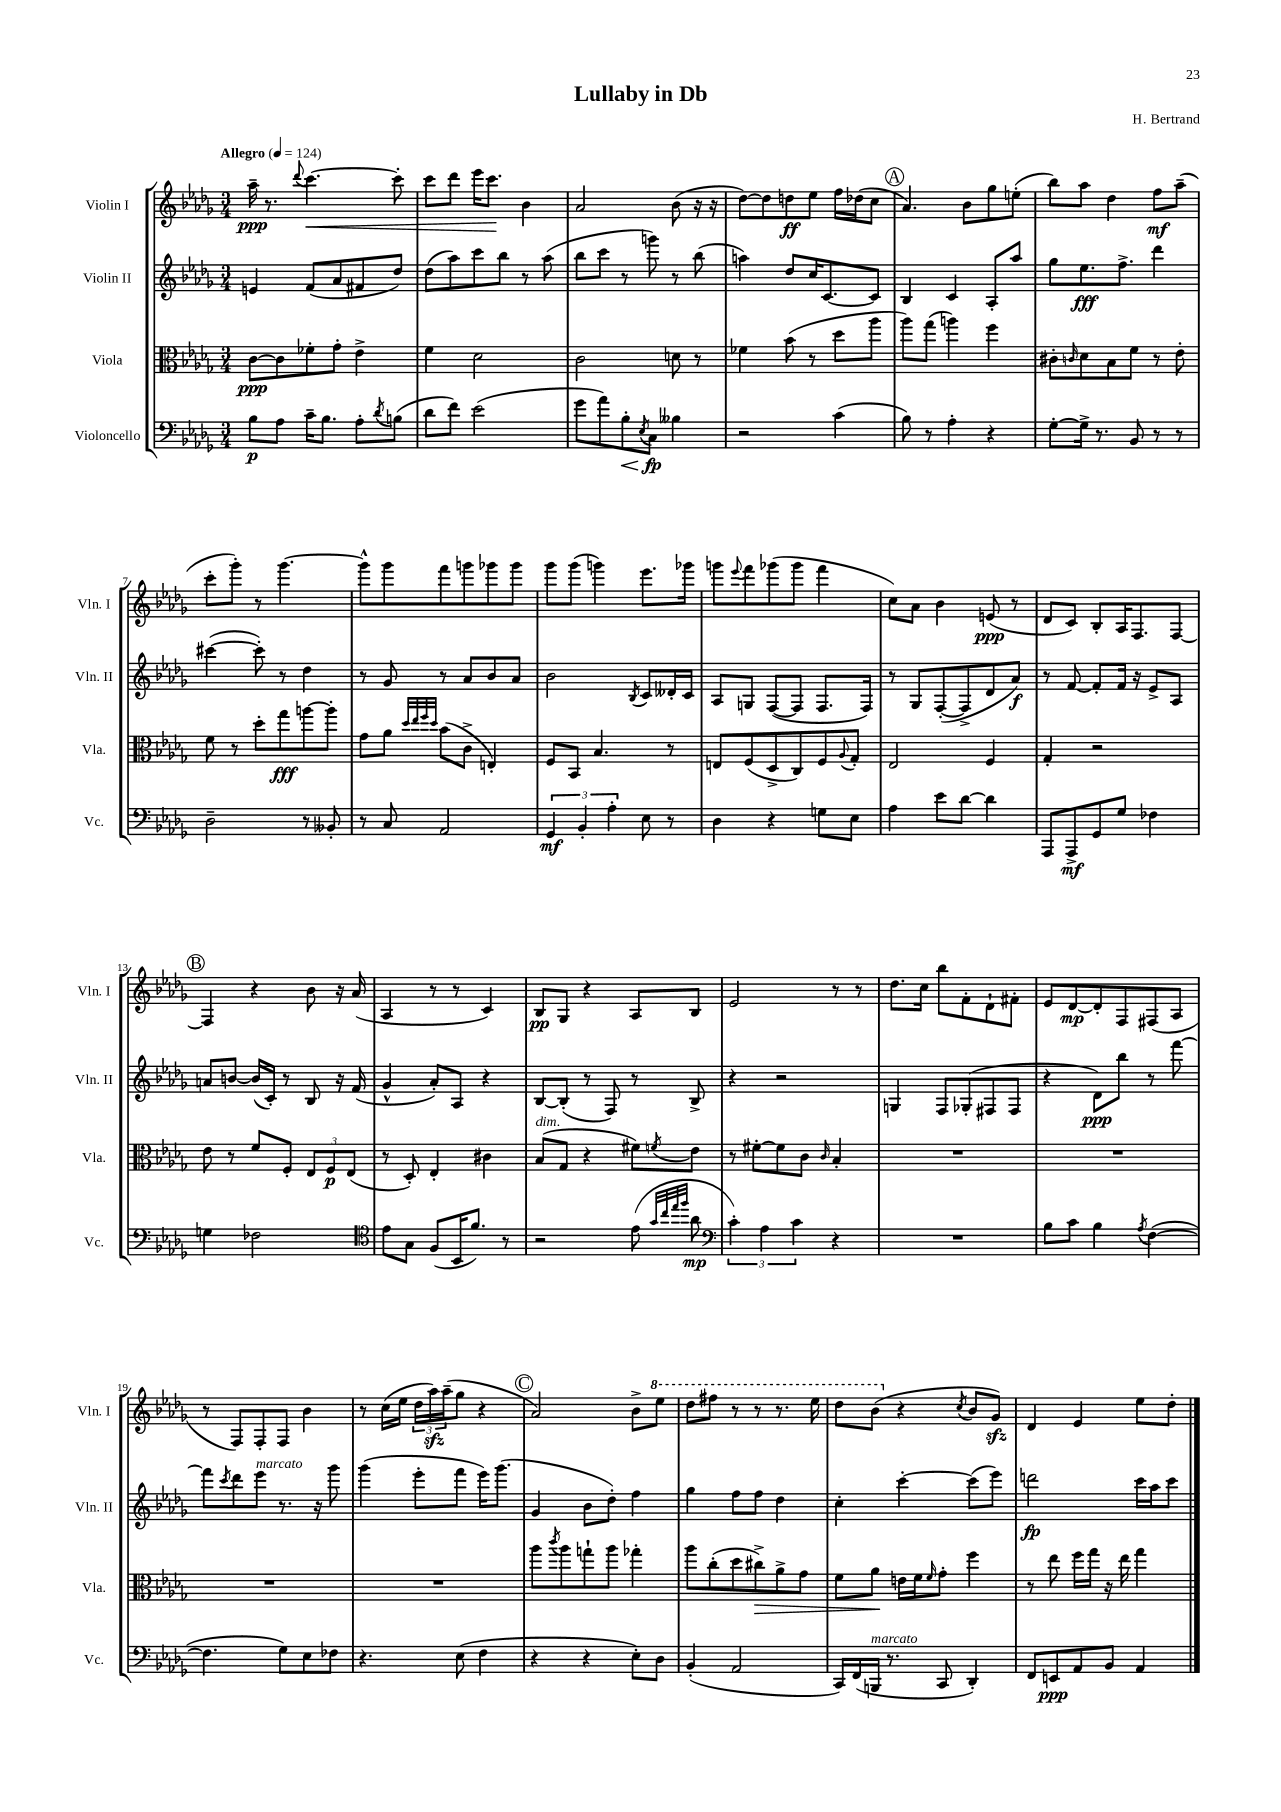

**kern	**kern	**kern	**kern
*staff4	*staff3	*staff2	*staff1
*clefF4	*clefC3	*clefG2	*clefG2
*k[b-e-a-d-g-]	*k[b-e-a-d-g-]	*k[b-e-a-d-g-]	*k[b-e-a-d-g-]
*M3/4	*M3/4	*M3/4	*M3/4
*MM124	*MM124	*MM124	*MM124
8B-	[8c	4e	16aa-~
.	.	.	8.r
8A-	8c]	.	.
.	.	.	8qqddd-
16c~	8f-'	(8f	[4.ccc
8.B-	.	.	.
.	8g-'	8a-	.
8A-'	4e-^	8f#	.
8qd-	.	.	.
(8B	.	8dd-)	8ccc']
=	=	=	=
8d-	4f	(8dd-	8ccc
8f)	.	8aa-)	8ddd-
(2e-	2d-	8ccc	16eee-
.	.	.	8.ccc
.	.	8bb-	.
.	.	8r	4b-
.	.	(8aa-	.
=	=	=	=
8g-	2c	8bb-	2a-
8a-)	.	8ccc	.
8B-'	.	8r	.
8qE-	.	.	.
8C	.	8ggg)	.
4B--	8d	8r	(8b-
.	8r	(8bb-	16r
.	.	.	16r
=	=	=	=
2r	4f-	4aa)	[8dd-)
.	.	.	8dd-]
.	(8b-	8dd-	8dd
.	8r	16cc	8ee-
.	.	[8.c	.
(4c	8dd-	.	16ff
.	.	.	(16dd-
.	8aa-	8c]	8cc
=	=	=	=
8B-)	8aa-)	4B-	4.a-)
8r	(8gg-	.	.
4A-'	4aa)	4c	.
.	.	.	8b-
4r	4ff	8A-'	8gg-
.	.	8aa-	(8ee'
=	=	=	=
[8G-'	8c#'	8gg-	8bb-)
.	16qqc	.	.
16G-^]	8d-	8.ee-	8aa-
8.r	.	.	.
.	8B-	.	4dd-
.	.	8.ff^	.
8BB-	8f	.	.
8r	8r	4ddd-	8ff
8r	8e-'	.	(8aa-~
=	=	=	=
2D-~	8f	([4ccc#	8ccc'
.	8r	.	8ggg-')
.	8dd-'	8ccc#'])	8r
.	8gg-	8r	[4.ggg-
8r	[8aa	4dd-	.
8BB--'	8aa']	.	.
=	=	=	=
8r	8g-	8r	8ggg-^^]
8C	8a-	8g-	8ggg-
.	32qqdd-	.	.
.	32qqee-	.	.
.	32qqff	.	.
.	32qqdd-	.	.
2AA-	(8b-	8r	8fff
.	8c^	8a-	8ggg
.	4E')	8b-	8ggg-
.	.	8a-	8ggg-
=	=	=	=
6GG-	8F	2b-	8ggg-
.	8BB-	.	(8ggg-
6BB-'	.	.	.
.	4.B-	.	4ggg)
6A-'	.	.	.
.	.	8qB-	.
8E-	.	8c	8.eee-
8r	8r	16d--'	.
.	.	16c	16ggg-
=	=	=	=
4D-	8E	8A-	8ggg
.	.	.	8qqeee-
.	(8F	8G	8fff
4r	8D-^	([8F	(8ggg-
.	8C)	8F]	8ggg-
8G	8F	8.F	4fff
.	8qqA-	.	.
8E-	8G-'	.	.
.	.	16F)	.
=	=	=	=
4A-	2E-	8r	8cc)
.	.	8G-	8a-
8e-	.	([8F'	4b-
[8d-	.	8F^]	.
4d-]	4F	8d-	(8e
.	.	8a-)	8r
=	=	=	=
8AAA-	4G-'	8r	8d-
8AAA-^	.	[8f	8c)
8GG-	2r	8f']	8B-'
8G-	.	16f	16A-
.	.	16r	8.F
4F-	.	8e-^	.
.	.	8A-	[8F
=	=	=	=
4G	8e-	8a	4F]
.	8r	[8b	.
2F-	8f	(16b]	4r
.	.	16c')	.
.	8F'	8r	.
.	12E-	8B-	8b-
.	12F	.	.
.	.	16r	16r
.	(12E-	.	.
.	.	(16f	(16a-
=	=	=	=
*clefC4	*	*	*
8e-	8r	4g-^^	4A-
8G-	8D-')	.	.
(8F	4E-'	8a-')	8r
16BB-	.	8A-	8r
8.f)	.	.	.
.	4c#	4r	4c)
8r	.	.	.
=	=	=	=
2r	(8B-	[8B-	8B-
.	8G-	(8B-']	8G-
.	4r	8r	4r
.	.	8F)	.
(8e-	8f#)	8r	8A-
32qqg-	.	.	.
32qqcc	.	.	.
32qqee-	.	.	.
32qqff	8qf	.	.
8a-	8e-	8B-^	8B-
=	=	=	=
*clefF4	*	*	*
6c')	8r	4r	2e-
.	[8f#'	.	.
6A-	.	.	.
.	8f#]	2r	.
6c	.	.	.
.	8c	.	.
.	16qqc	.	.
4r	4B-'	.	8r
.	.	.	8r
=	=	=	=
2.r	2.r	4G	8.dd-
.	.	.	16cc
.	.	8F	8bb-
.	.	(8G-'	8f'
.	.	8F#	8d-`
.	.	8F#	8f#'
=	=	=	=
8B-	2.r	4r	8e-
8c	.	.	[8d-
4B-	.	8d-)	8d-']
.	.	8bb-	8F
8qA-	.	.	.
([4F	.	8r	(8F#
.	.	[8fff	8A-
=	=	=	=
4.F]	2.r	8fff]	8r
.	.	8qccc	.
.	.	8ddd-	8F)
.	.	8eee-	8F'
8G-)	.	8.r	8F
8E-	.	.	4b-
.	.	16r	.
8F-	.	8ggg-	.
=	=	=	=
4.r	2.r	(4ggg-	8r
.	.	.	(16cc
.	.	.	16ee-
.	.	8eee-'	24dd-
.	.	.	24aa-)
.	.	.	(24aa-~
(8E-	.	8fff	8gg-
4F	.	16eee-)	4r
.	.	(8.ggg-	.
=	=	=	=
4r	8aa-	4g-	2a-)
.	8qccc	.	.
.	8aa-	.	.
4r	8gg`	8b-	.
.	8aa-	8dd-')	.
8E-')	4gg-'	4ff	8b-^
8D-	.	.	8eee-
=	=	=	=
(4BB-'	8aa-	4gg-	8ddd-
.	(8cc'	.	8fff#
2AA-	8dd-	8ff	8r
.	8cc#^)	8ff	8r
.	8a-^	4dd-	8.r
.	8g-	.	.
.	.	.	16eee-
=	=	=	=
16CC)	8f	4cc'	8ddd-
(16FF	.	.	.
16BBB	8a-	.	(8bb-
8.r	.	.	.
.	16e	[4ccc'	4r
.	16f	.	.
.	16qqf	.	.
8CC	8g-'	.	.
.	.	.	8qcc
4DD-')	4ff	(8ccc]	8b-
.	.	8eee-)	8g-)
=	=	=	=
8FF	8r	2ddd	4d-
8EE	8ee-	.	.
8AA-	16ff	.	4e-
.	16gg-	.	.
8BB-	16r	.	.
.	16ee-	.	.
4AA-	4gg-	16ccc	8ee-
.	.	16aa-	.
.	.	8ccc	8dd-'
==	==	==	==
*-	*-	*-	*-
